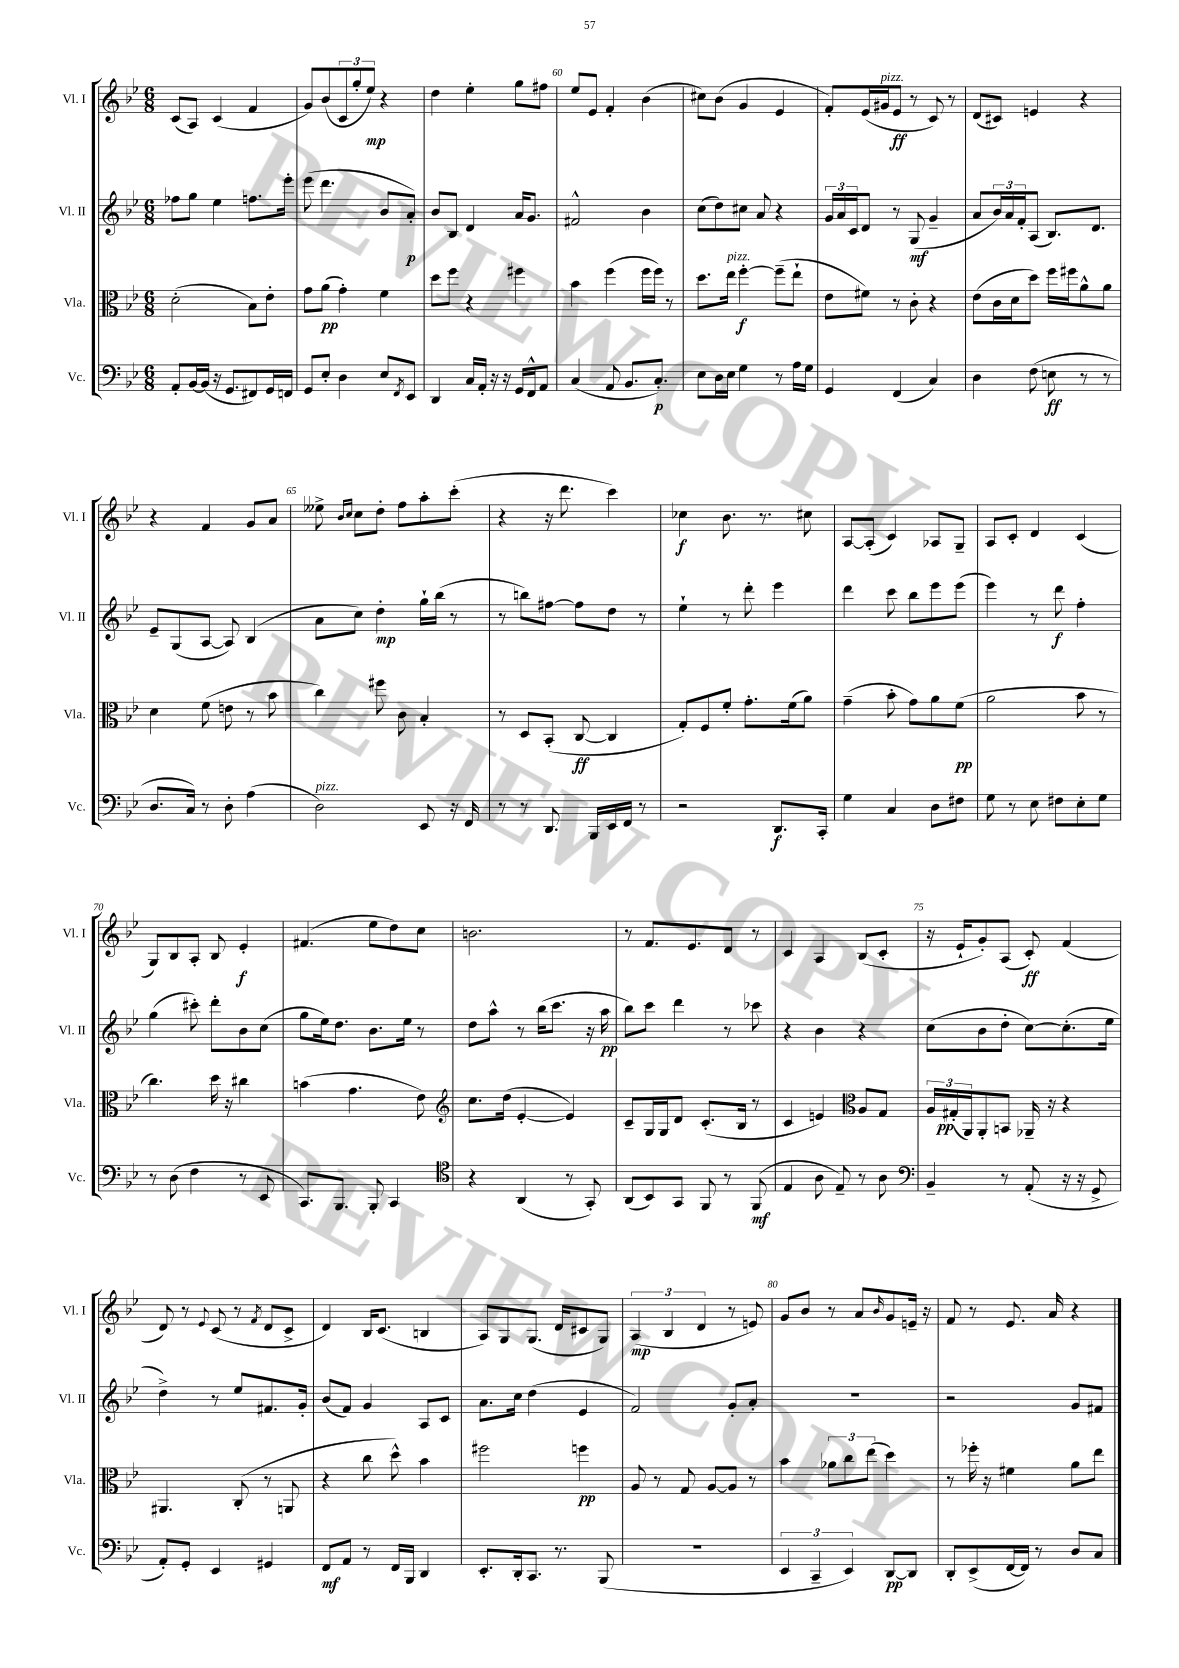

**kern	**dynam	**kern	**dynam	**kern	**dynam	**kern	**dynam
*part4	*part4	*part3	*part3	*part2	*part2	*part1	*part1
*staff4	*staff4	*staff3	*staff3	*staff2	*staff2	*staff1	*staff1
*I"Vc.	*	*I"Vla.	*	*I"Vl. II	*	*I"Vl. I	*
*I'Vc.	*	*I'Vla.	*	*I'Vl. II	*	*I'Vl. I	*
*clefF4	*	*clefC3	*	*clefG2	*	*clefG2	*
*k[b-e-]	*	*k[b-e-]	*	*k[b-e-]	*	*k[b-e-]	*
*M6/8	*	*M6/8	*	*M6/8	*	*M6/8	*
=57	=57	=57	=57	=57	=57	=57	=57
8AA'/L	.	(2d'\	.	8ff-X\L	.	(8c/L	.
[16BB-/L	.	.	.	8gg\J	.	8A/J)	.
(16BB-/JJ]	.	.	.	.	.	.	.
16r	.	.	.	4ee-\	.	(4c/	.
8.GG/L	.	.	.	.	.	.	.
8FF#X/)	.	8B-\L)	.	8.ffn\L	.	4f/	.
16GG/L	.	8e-'\J	.	.	.	.	.
16FFn/JJ	.	.	.	16eee-'\Jk	.	.	.
=58	=58	=58	=58	=58	=58	=58	=58
8GG/L	.	8g\L	.	(8eee-\	.	8g/L)	.
8E-'/J	.	(8a\J	pp	4.ddd\	.	(8b-/	.
4D\	.	4g'\)	.	.	.	12c/	.
.	.	.	.	.	.	12gg'/	.
.	.	.	.	.	.	12ee-/J)	mp
8E-/L	.	4f\	.	8b-/L	.	4r	.
8qFF/	.	.	.	.	.	.	.
8EE-/J	.	.	.	8a'/J)	p	.	.
=59	=59	=59	=59	=59	=59	=59	=59
4DD/	.	8dd\L	.	8b-/L	.	4dd\	.
.	.	8ff\J	.	8B-/J	.	.	.
16C/LL	.	4r	.	4d/	.	4ee-'\	.
16AA'/JJ	.	.	.	.	.	.	.
16r	.	.	.	.	.	.	.
16r	.	.	.	.	.	.	.
16GG/LL	.	4ff#X\	.	16a/KL	.	8gg\L	.
16FF^^/J	.	.	.	8.g/J	.	.	.
8AA/J	.	.	.	.	.	8ff#X\J	.
=60	=60	=60	=60	=60	=60	=60	=60
(4C/	.	4b-\	.	2f#X^^/	.	8ee-/L	.
.	.	.	.	.	.	8e-/J	.
8AA/	.	(4ff\	.	.	.	4f'/	.
8.BB-/L	.	.	.	.	.	.	.
.	.	16ff\LL	.	4b-\	.	(4b-\	.
8.C'/J)	p	16ff\JJ)	.	.	.	.	.
.	.	8r	.	.	.	.	.
=61	=61	=61	=61	=61	=61	=61	=61
8E-\L	.	8.dd\L	.	(8cc\L	.	8cc#X\L)	.
16D\L	.	.	.	8dd\)	.	(8b-\J	.
!	!	!LO:TX:a:i:t=pizz.	!	!	!	!	!
16E-\JJ	.	16ee-\Jk	.	.	.	.	.
4G\	.	[4ff'\	f	8cc#X\J	.	4g/	.
.	.	.	.	8a/	.	.	.
8r	.	(8ff~\L]	.	4r	.	4e-/	.
16A\LL	.	8ee-`\J	.	.	.	.	.
16G\JJ	.	.	.	.	.	.	.
=62	=62	=62	=62	=62	=62	=62	=62
4GG/	.	8e-\L	.	24g/LL	.	8f'/L)	.
.	.	.	.	24a/	.	.	.
.	.	.	.	24c/J	.	.	.
.	.	8f#X\J)	.	8d/J	.	(16e-/L	.
!	!	!	!	!	!	!LO:TX:a:i:t=pizz.	!
.	.	.	.	.	.	16g#X/J	.
(4FF/	.	8r	.	8r	.	8e-/J	ff
.	.	8c'\	.	(8G/	mf	8r	.
4C/)	.	4r	.	4g~/	.	8c/)	.
.	.	.	.	.	.	8r	.
=63	=63	=63	=63	=63	=63	=63	=63
4D\	.	(8e-\L	.	8a/L	.	(8d/L	.
.	.	16c\L	.	24b-/L)	.	8c#X/J)	.
.	.	.	.	24a/	.	.	.
.	.	16d\J	.	.	.	.	.
.	.	.	.	24f'/J	.	.	.
(8F\	.	8dd\J)	.	(8A/J	.	4en/	.
8En\	ff	16ff\LL	.	8.B-/L)	.	.	.
.	.	16ff#X\J	.	.	.	.	.
8r	.	8a^^\	.	.	.	4r	.
.	.	.	.	8.d/J	.	.	.
8r	.	8a\J	.	.	.	.	.
!!LO:LB:g=z
=64	=64	=64	=64	=64	=64	=64	=64
8.D/L	.	4d\	.	8e-~/L	.	4r	.
.	.	.	.	(8G/	.	.	.
16C/Jk)	.	.	.	.	.	.	.
8r	.	(8f\	.	[8A/J	.	4f/	.
8D'\	.	8en\	.	8A/])	.	.	.
(4A\	.	8r	.	(4B-/	.	8g/L	.
.	.	8b-\	.	.	.	8a/J	.
=65	=65	=65	=65	=65	=65	=65	=65
!LO:TX:a:i:t=pizz.	!	!	!	!	!	!	!
2D\)	.	4cc\)	.	8a\L	.	8ee--X^\	.
.	.	.	.	.	.	16qqb-/LL	.
.	.	.	.	.	.	16qqcc/JJ	.
.	.	.	.	8cc\J)	.	8cc\L	.
.	.	8ff#X\	.	4dd'\	mp	8dd'\J	.
.	.	8c\	.	.	.	8ff\L	.
8EE-/	.	4B-'/	.	16gg`\LL	.	8aa'\	.
.	.	.	.	(16bb-\JJ	.	.	.
16r	.	.	.	8r	.	(8ccc'\J	.
16FF/	.	.	.	.	.	.	.
=66	=66	=66	=66	=66	=66	=66	=66
8r	.	8r	.	8r	.	4r	.
8r	.	8D/L	.	8bbn\L)	.	.	.
8.DD/	.	(8BB-'/J	.	[8ff#X\J	.	16r	.
.	.	.	.	.	.	8.ddd\	.
.	.	[8C/	ff	8ff#\L]	.	.	.
16BBB-/LL	.	.	.	.	.	.	.
16EE-/	.	4C/]	.	8dd\J	.	4ccc\)	.
16FF/JJ	.	.	.	.	.	.	.
8r	.	.	.	8r	.	.	.
=67	=67	=67	=67	=67	=67	=67	=67
2r	.	8G'/L)	.	4ee-`\	.	4cc-X\	f
.	.	8F/	.	.	.	.	.
.	.	8f'/J	.	8r	.	8.b-\	.
.	.	8.g'\L	.	8ddd'\	.	.	.
.	.	.	.	.	.	8.r	.
8.DD/L	f	.	.	4eee-\	.	.	.
.	.	(16f\k	.	.	.	.	.
.	.	8a\J)	.	.	.	8cc#X\	.
16CC'/Jk	.	.	.	.	.	.	.
=68	=68	=68	=68	=68	=68	=68	=68
4G\	.	(4g~\	.	4ddd\	.	[8A/L	.
.	.	.	.	.	.	(8A'/J]	.
4C/	.	8b-'\	.	8ccc\	.	4c/)	.
.	.	8g\L)	.	8bb-\L	.	.	.
8D\L	.	8a\	.	8eee-\	.	8A-X/L	.
8F#X\J	.	(8f\J	pp	(8eee-\J	.	8G~/J	.
=69	=69	=69	=69	=69	=69	=69	=69
8G\	.	2a\	.	4eee-\)	.	8A/L	.
8r	.	.	.	.	.	8c'/J	.
8E-\	.	.	.	8r	.	4d/	.
8F#X\L	.	.	.	8ddd\	f	.	.
8E-'\	.	8b-\	.	4ff'\	.	(4c/	.
8G\J	.	8r	.	.	.	.	.
!!LO:LB:g=z
=70	=70	=70	=70	=70	=70	=70	=70
8r	.	4.cc\)	.	(4gg\	.	8G/L)	.
(8D\	.	.	.	.	.	8B-/	.
4F\	.	.	.	8ccc#X'\)	.	8A'/J	.
.	.	16dd\	.	8ddd'\L	.	8B-/	.
.	.	16r	.	.	.	.	.
8r	.	4cc#X\	.	8b-\	.	4e-'/	f
8EE-/	.	.	.	(8cc\J	.	.	.
=71	=71	=71	=71	=71	=71	=71	=71
8.CC/L)	.	(4bn\	.	8gg\L	.	(4.f#X/	.
.	.	.	.	16ee-\k)	.	.	.
8.BBB-/J	.	.	.	8.dd\J	.	.	.
.	.	4.g\	.	.	.	.	.
8BBB-'/	.	.	.	8.b-\L	.	8ee-\L	.
4CC/	.	.	.	.	.	8dd\)	.
.	.	.	.	16ee-\Jk	.	.	.
.	.	8e-\)	.	8r	.	8cc\J	.
=72	=72	=72	=72	=72	=72	=72	=72
*clefC4	*	*clefG2	*	*	*	*	*
4r	.	8.cc\L	.	8dd\L	.	2.bn\	.
.	.	.	.	8aa^^\J	.	.	.
.	.	(16dd\Jk	.	.	.	.	.
(4AA/	.	[4e-'/	.	8r	.	.	.
.	.	.	.	(16bb-\KL	.	.	.
.	.	.	.	8.ccc\J	.	.	.
8r	.	4e-/])	.	.	.	.	.
8GG'/)	.	.	.	16r	.	.	.
.	.	.	.	16aa\	pp	.	.
=73	=73	=73	=73	=73	=73	=73	=73
(8AA/L	.	8c~/L	.	8bb-\L)	.	8r	.
8BB-/)	.	16G/L	.	8ccc\J	.	8.f/L	.
.	.	16G/J	.	.	.	.	.
8GG/J	.	8d/J	.	4ddd\	.	.	.
.	.	.	.	.	.	8.e-/	.
8FF/	.	(8.c'/L	.	.	.	.	.
8r	.	.	.	8r	.	8d/J	.
.	.	16B-/Jk	.	.	.	.	.
(8FF/	mf	8r	.	8ccc-X\	.	8r	.
=74	=74	=74	=74	=74	=74	=74	=74
4E-/	.	4c/	.	4r	.	4c/	.
8A\	.	4en/)	.	4b-\	.	4A/	.
8E-~/)	.	.	.	.	.	.	.
*	*	*clefC3	*	*	*	*	*
8r	.	8A/L	.	4r	.	(8B-/L	.
8A\	.	8G/J	.	.	.	8c'/J	.
=75	=75	=75	=75	=75	=75	=75	=75
*clefF4	*	*	*	*	*	*	*
4BB-~/	.	24A/LL	.	(8cc\L	.	16r	.
.	.	(24G#X'/	pp	.	.	.	.
.	.	.	.	.	.	16e-`/KL	.
.	.	24AA/J)	.	.	.	.	.
.	.	8AA'/	.	8b-\	.	8g'/)	.
8r	.	8BBn/J	.	8dd'\J	.	(8A/J	.
(8AA'/	.	16AA-X~/	.	[8cc\L)	.	8c'/)	ff
.	.	16r	.	.	.	.	.
16r	.	4r	.	(8.cc'\]	.	(4f/	.
16r	.	.	.	.	.	.	.
8GG^/	.	.	.	.	.	.	.
.	.	.	.	16ee-\Jk	.	.	.
!!LO:LB:g=z
=76	=76	=76	=76	=76	=76	=76	=76
8AA'/L)	.	4.AA#X/	.	4dd^\)	.	8d/)	.
8GG'/J	.	.	.	.	.	8r	.
.	.	.	.	.	.	8qqe-/	.
4EE-/	.	.	.	8r	.	(8c/	.
.	.	(8C'/	.	8ee-/L	.	8r	.
.	.	.	.	.	.	8qf/	.
4GG#X/	.	8r	.	8.f#X/	.	8d/L	.
.	.	8AAn/	.	.	.	8c^/J	.
.	.	.	.	16g'/Jk	.	.	.
=77	=77	=77	=77	=77	=77	=77	=77
8FF/L	mf	4r	.	(8b-/L	.	4d/)	.
8AA/J	.	.	.	8f/J)	.	.	.
8r	.	8cc\	.	4g/	.	16B-/KL	.
.	.	.	.	.	.	(8.c/J	.
16FF/LL	.	8dd^^\)	.	.	.	.	.
16BBB-/JJ	.	.	.	.	.	.	.
4DD/	.	4b-\	.	8A/L	.	4Bn/	.
.	.	.	.	8c/J	.	.	.
=78	=78	=78	=78	=78	=78	=78	=78
8.EE-'/L	.	2ff#X\	.	8.a\L	.	8A/L)	.
.	.	.	.	.	.	8G/	.
16DD'/k	.	.	.	16cc\Jk	.	.	.
8.CC/J	.	.	.	(4dd\	.	(8.G/J	.
8.r	.	.	.	.	.	16d/KL	.
.	.	4ffn\	pp	4e-/	.	8c#X/	.
(8BBB-/	.	.	.	.	.	8G/J)	.
=79	=79	=79	=79	=79	=79	=79	=79
2.r	.	8A/	.	2f/)	.	(6A/	mp
.	.	8r	.	.	.	.	.
.	.	.	.	.	.	6B-/	.
.	.	8G/	.	.	.	.	.
.	.	.	.	.	.	6d/	.
.	.	[8A/L	.	.	.	.	.
.	.	8A/J]	.	8g'/L	.	8r	.
.	.	8r	.	8a'/J	.	8en/)	.
=80	=80	=80	=80	=80	=80	=80	=80
6EE-/	.	4b-\	.	2.r	.	8g/L	.
.	.	.	.	.	.	8b-/J	.
6CC~/	.	.	.	.	.	.	.
.	.	12a-X\L	.	.	.	8r	.
6EE-/)	.	12cc\	.	.	.	.	.
.	.	.	.	.	.	8a/L	.
.	.	(12ee-\J	.	.	.	.	.
.	.	.	.	.	.	16qqb-/	.
[8DD/L	pp	4dd\)	.	.	.	8g/	.
8DD/J]	.	.	.	.	.	16en~/Jk	.
.	.	.	.	.	.	16r	.
=81	=81	=81	=81	=81	=81	=81	=81
8DD'/L	.	8r	.	2r	.	8f/	.
(8EE-^/	.	16ff-X'\	.	.	.	8r	.
.	.	16r	.	.	.	.	.
[16FF/L	.	4f#X\	.	.	.	8.e-/	.
16FF/JJ])	.	.	.	.	.	.	.
8r	.	.	.	.	.	.	.
.	.	.	.	.	.	16a/	.
8D/L	.	8a\L	.	8g/L	.	4r	.
8C/J	.	8ee-\J	.	8f#X/J	.	.	.
==	==	==	==	==	==	==	==
*-	*-	*-	*-	*-	*-	*-	*-
